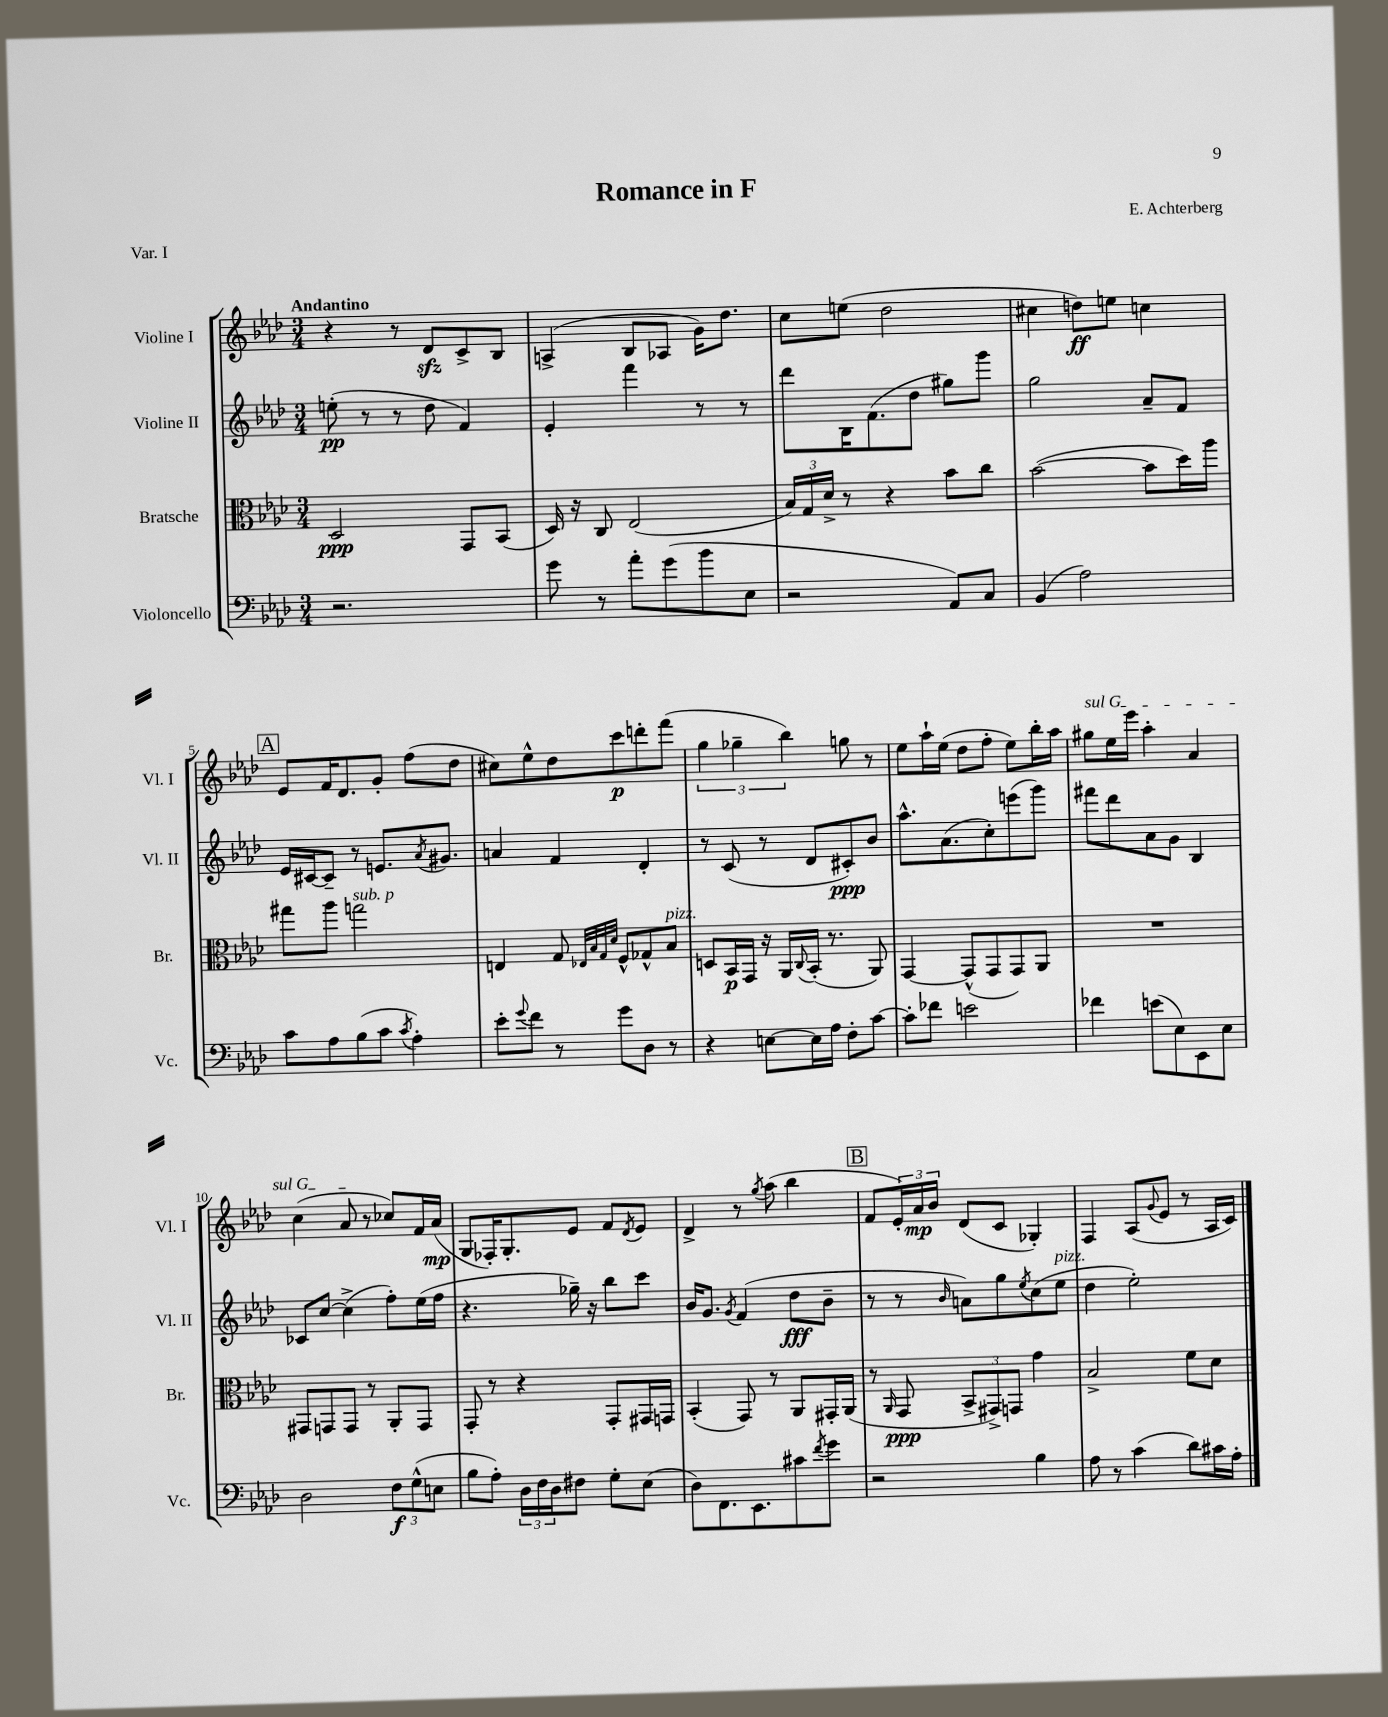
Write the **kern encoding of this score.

**kern	**kern	**kern	**kern
*staff4	*staff3	*staff2	*staff1
*clefF4	*clefC3	*clefG2	*clefG2
*k[b-e-a-d-]	*k[b-e-a-d-]	*k[b-e-a-d-]	*k[b-e-a-d-]
*M3/4	*M3/4	*M3/4	*M3/4
2.r	2D-	(8ee'	4r
.	.	8r	.
.	.	8r	8r
.	.	8dd-	8d-
.	8GG	4f)	8c^
.	(8BB-	.	8B-
=	=	=	=
8g	16D-)	4e-'	(4A^
.	16r	.	.
8r	8C	.	.
8a-'	(2E-	4fff	8B-
(8g	.	.	8A-
8b-	.	8r	16g)
.	.	.	8.dd-
8E-	.	8r	.
=	=	=	=
2r	24B-)	8ddd-	8cc
.	24G	.	.
.	24d-^	.	.
.	8r	16B-	(8ee
.	.	(8.f	.
.	4r	.	2dd-
.	.	8dd-	.
8AA-)	8b-	8gg#)	.
8C	8cc	8ggg	.
=	=	=	=
(4BB-	([2b-	2gg	4cc#
2A-)	.	.	8dd)
.	.	.	8ee
.	8b-]	8a-~	4cc
.	16dd-)	8f	.
.	16aa-	.	.
=	=	=	=
8c	8gg#	16e-	8e-
.	.	[16c#	.
8A-	8aa-	8c#~]	16f
.	.	.	8.d-
(8B-	2gg	8r	.
8c	.	8.e	8g'
8qc	.	.	.
4A-')	.	.	(8ff
.	.	8qa-	.
.	.	8.g#	.
.	.	.	8dd-
=	=	=	=
8e-'	4E	4a	8cc#)
8qqg	.	.	.
8f	.	.	8ee-^^
8r	8G	4f	8dd-
.	32qqE-	.	.
.	32qqB-	.	.
.	32qqG	.	.
.	32qqd-	.	.
8g	8F^^	.	8ccc
8D-	8G-^^	4d-'	8ddd'
8r	8B-	.	(8fff
=	=	=	=
4r	8D	8r	6gg
.	16BB-	(8c	.
.	.	.	6gg-~
.	16GG	.	.
[8E	16r	8r	.
.	16AA-	.	.
.	.	.	6bb-)
.	8qqC	.	.
16E]	(16BB-'	8d-	.
16A-	8.r	.	.
8F'	.	8c#')	8gg
[8c	8AA-)	8b-	8r
=	=	=	=
8c']	[4GG	8.aa-^^	8ee-
8f-	.	.	16aa-`
.	.	(8.a-	(16ee-
2e	(8GG^^]	.	8dd-
.	8GG	8cc')	8ff'
.	8GG)	(8eee	8ee-)
.	8AA-	8ggg)	16bb-'
.	.	.	16aa-
=	=	=	=
4f-	2.r	8fff#	8gg#
.	.	8ddd-	16ee-
.	.	.	16eee-
(8e	.	8a-	4aa-'
8E-)	.	8g	.
8EE-	.	4B-	4a-
8E-	.	.	.
=	=	=	=
2D-	8GG#	8c-	(4cc
.	8GG	[8cc	.
.	8GG	(4cc^]	8a-
.	8r	.	8r
12F	8AA-'	8ff')	8cc-)
(12G^^	.	.	.
.	8GG	(16ee-	16f
12E	.	.	.
.	.	16ff	(16a-
=	=	=	=
8B-	8GG'	4.r	8G
8A-')	8r	.	16F-')
.	.	.	8.G'
24D-	4r	.	.
24F	.	.	.
24D-	.	.	.
8F#	.	16gg-~)	8e-
.	.	16r	.
8G'	8GG'	8bb-	8f
.	.	.	8qd-
(8E-	16GG#	8ccc	8e-
.	16GG	.	.
=	=	=	=
8D-)	(4BB-'	16b-	4d-^
.	.	8.g	.
8.FF	.	.	.
.	.	8qg	.
.	8GG)	(4f	8r
8.EE-	.	.	.
.	.	.	8qgg
.	8r	.	(8aa-
8c#	8AA-	8dd-	4bb-
8qf	.	.	.
8g	16GG#'	8b-~	.
.	(16AA-	.	.
=	=	=	=
2r	8r	8r	8f
.	16qqAA-	.	.
.	8GG	8r	24e-')
.	.	.	24a-
.	.	.	24b-
.	.	16qqb-	.
.	12BB-^	8a)	(8d-
.	12GG#^)	.	.
.	.	8gg	8c
.	12GG	.	.
.	.	8qee-	.
4B-	4g	(8cc	4G-')
.	.	8ee-	.
=	=	=	=
8A-	2B-^	4dd-	4F
8r	.	.	.
(4c	.	2ee-')	(8A-
.	.	.	8qqg
.	.	.	8e-
8d-)	8f	.	8r
16c#	8d-	.	16A-
16A-'	.	.	16c)
==	==	==	==
*-	*-	*-	*-
